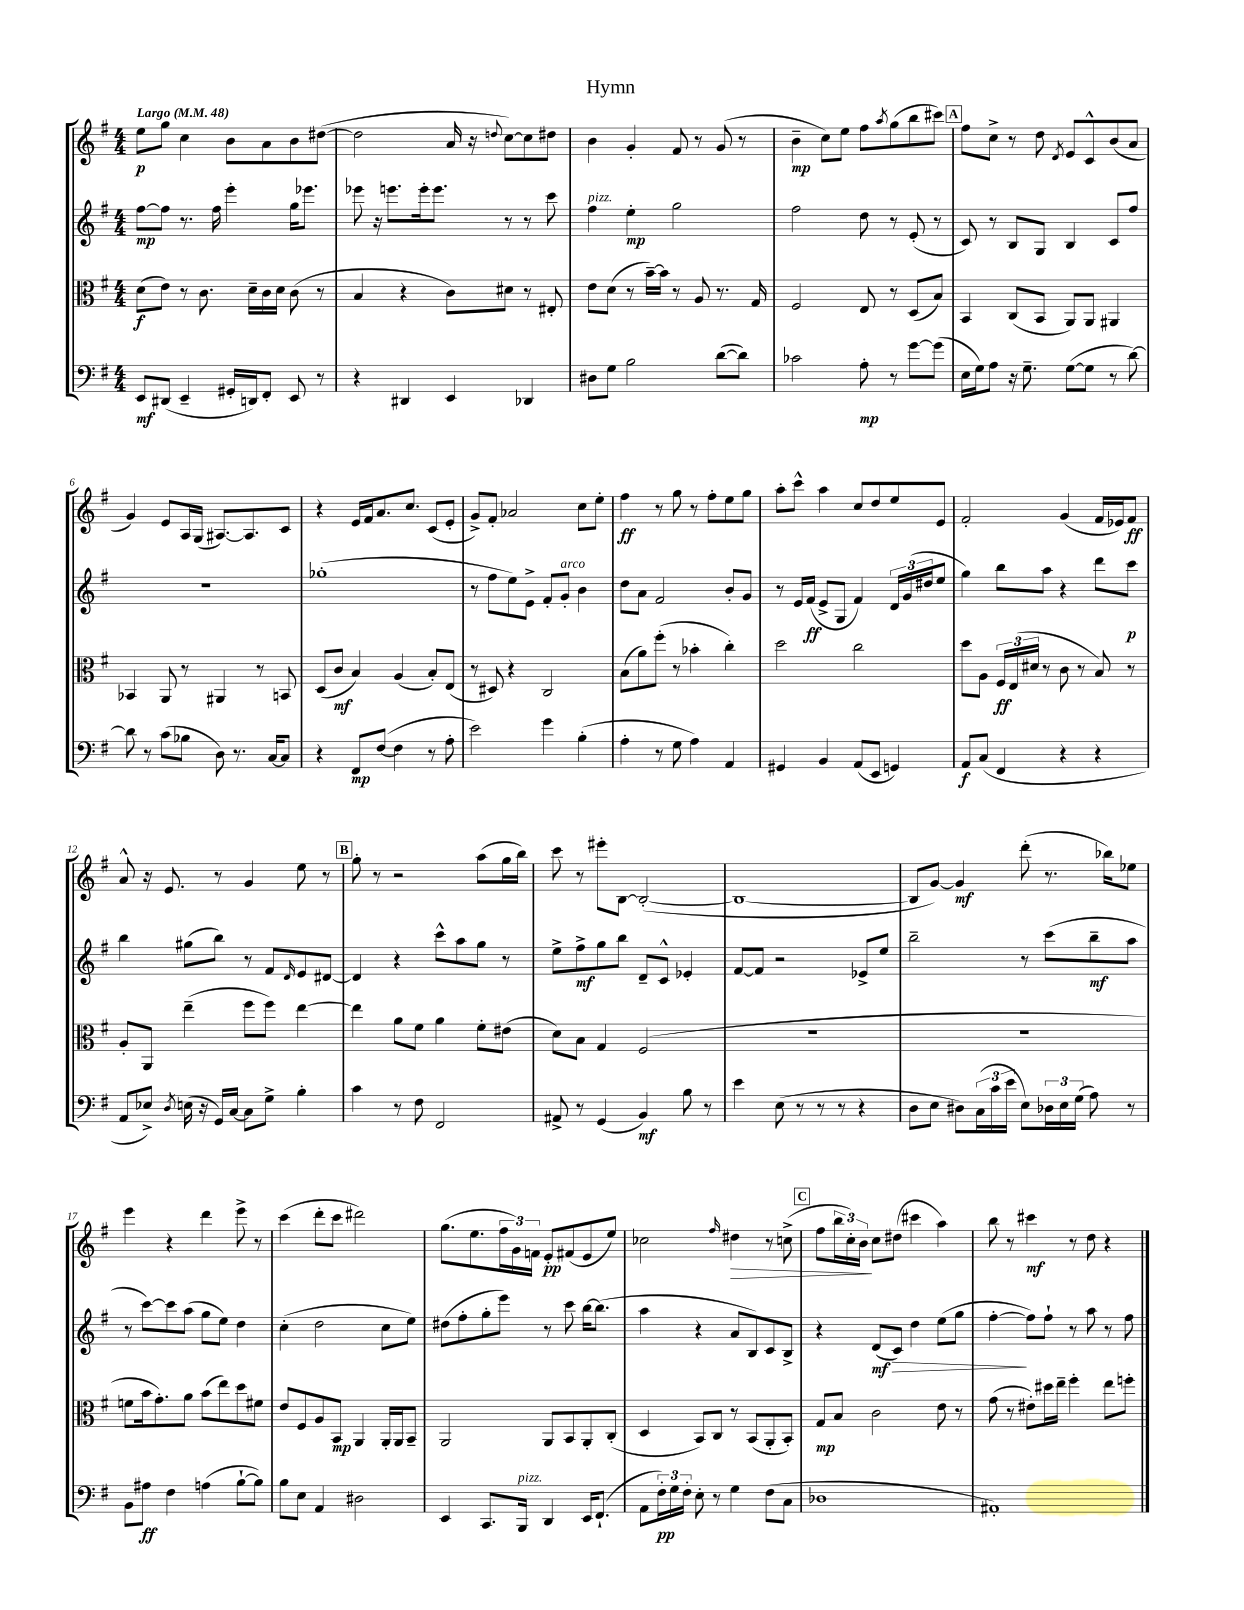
\header { title = "Hymn" }
<<
\new StaffGroup <<
\new Staff = "s0" {
    \clef treble \key g \major \numericTimeSignature \time 4/4 \tempo "Largo" 4 = 48
    e''8\p g''8 c''4 b'8 a'8 b'8 dis''8~( |
    dis''2 a'16 r16 \appoggiatura { d''8 } c''8~) c''8 dis''8 |
    b'4 g'4-. fis'8 r8 g'8( r8 |
    b'4--\mp c''8) e''8 fis''8 \acciaccatura { a''8 } g''8( b''8 cis'''8) |
    \mark \markup { \box "A" } fis''8 c''8-> r8 d''8 \acciaccatura { d'8 } e'8 c'8-^ b'8( a'8 |
    g'4) e'8 a16 g16( ais8.~) ais8. c'8 |
    r4 e'16 fis'16 a'8. c''8. c'8( e'8-. |
    g'8->) fis'8-. aes'2 c''8 e''8-. |
    fis''4\ff r8 g''8 r8 fis''8-. e''8 g''8 |
    a''8-. c'''8-^ a''4 c''8 d''8 e''8 e'8 |
    fis'2-. g'4( fis'16 ees'16) fis'8\ff |
    a'8-^ r16 e'8. r8 g'4 e''8 r8 |
    \mark \markup { \box "B" } g''8-. r8 r2 a''8( g''16 b''16) |
    c'''8 r8 eis'''8-. b8~ b2~-.( |
    b1~ |
    b8 g'8~) g'4\mf d'''8-.( r8. bes''16) ees''8 |
    e'''4 r4 d'''4 e'''8-> r8 |
    c'''4( d'''8-. c'''8 dis'''2) |
    g''8.( e''8. \tuplet 3/2 { fis''16 g'16) f'16 } e'8-.\pp fis'8( e'8 e''8) |
    ces''2 \grace { fis''16 } dis''4\> r8 c''8->( |
    \mark \markup { \box "C" } fis''8 \tuplet 3/2 { b''16 c''16-.) b'16\! } c''8 dis''8( cis'''4 a''4) |
    b''8 r8 cis'''4\mf r8 d''8 r4 \bar "|." |
}
\new Staff = "s1" {
    \clef treble \key g \major \numericTimeSignature \time 4/4
    fis''8~\mp fis''8 r8. fis''16 e'''4-. g''16 ees'''8. |
    ees'''8 r16 e'''8. e'''16-. e'''8. r8 r8 c'''8 |
    fis''4^\markup { \italic "pizz." } e''4-.\mp g''2 |
    fis''2 d''8 r8 e'8-.( r8 |
    \mark \markup { \box "A" } c'8) r8 b8 g8 b4 c'8 fis''8 |
    R1 |
    ges''1-.( |
    r8 fis''8 e''8) e'8-> fis'8-. g'8-.^\markup { \italic "arco" } b'4 |
    d''8 a'8 fis'2 b'8-. g'8 |
    r8 e'16 fis'16\ff( e'8-> g8 fis'4) \tuplet 3/2 { d'16 g'16( dis''16 } e''8 |
    g''4) b''8 a''8 r4 d'''8 c'''8\p |
    b''4 gis''8( b''8) r8 fis'8 \grace { d'16 } e'8 dis'8~ |
    \mark \markup { \box "B" } dis'4 r4 c'''8-^ a''8 g''8 r8 |
    e''8-> fis''8->\mf g''8 b''8 d'8-- c'8-^ ees'4-. |
    fis'8~ fis'8 r2 ees'8-> e''8 |
    b''2-- r8 c'''8( b''8--\mf a''8 |
    r8 c'''8~) c'''8 a''8( g''8 e''8) d''4 |
    c''4-.( d''2 c''8 e''8) |
    dis''8( fis''8-. g''8-. e'''8) r8 c'''8 b''16~ b''8.( |
    a''4 r4 a'8 b8) c'8 b8-> |
    \mark \markup { \box "C" } r4 d'8\mf\>( c'8) d''4 e''8( g''8 |
    fis''4~-.\! fis''8) fis''8-! r8 a''8 r8 fis''8 \bar "|." |
}
\new Staff = "s2" {
    \clef alto \key g \major \numericTimeSignature \time 4/4
    d'8\f( e'8) r8 c'8. d'16-- c'16 d'16 c'8( r8 |
    b4 r4 c'8) dis'8 r8 eis8-. |
    e'8 d'8( r8 b'16~--) b'16 r8 a8 r8. g16 |
    fis2 e8 r8 d8( b8) |
    \mark \markup { \box "A" } b,4 c8( b,8 a,8) a,8 ais,4 |
    bes,4 a,8 r8 ais,4 r8 b,8 |
    d8( c'8\mf b4) a4( b8-.) e8( |
    r8 dis8) r4 c2 |
    b8( a'8) fis''8-.( r8 bes'4-. c''4-.) |
    d''2 c''2 |
    d''8 a8 \tuplet 3/2 { fis16\ff e16( dis'16 } r8 c'8 r8 b8) r8 |
    a8-. a,8 e''4--( fis''8 fis''8) e''4~ |
    \mark \markup { \box "B" } e''4 a'8 fis'8 a'4 fis'8-. eis'8( |
    d'8) b8 g4 fis2( |
    R1 |
    R1 |
    f'8 b'16 g'8.-.) a'8 b'8( e''8) d''8 fis'8 |
    e'8 fis8 a8 b,8\mp a,4 a,16-. a,16 b,8-- |
    a,2 a,8 b,8 a,8-. c8-.( |
    d4 b,8) c8 r8 b,8( a,8-. b,8-.) |
    \mark \markup { \box "C" } g8\mp b8 c'2 e'8 r8 |
    g'8( r8 eis'8-.) dis''16 e''16-- fis''4-. e''8 f''8-. \bar "|." |
}
\new Staff = "s3" {
    \clef bass \key g \major \numericTimeSignature \time 4/4
    e,8\mf dis,8( e,4-- gis,16-. d,16) fis,8-. e,8 r8 |
    r4 dis,4 e,4 des,4 |
    dis8 g8 b2 d'8~( d'8) |
    ces'2 a8-.\mp r8 g'8~ g'8( |
    \mark \markup { \box "A" } e16 g16) a8 r16 g8.-- g8~( g8 r8 d'8~) |
    d'8 r8 c'8( bes8 d8) r8. c16~ c8 |
    r4 fis,8\mp fis8~( fis4 r8 a8-. |
    e'2) g'4 b4-.( |
    a4-. r8 g8 a4) a,4 |
    gis,4 b,4 a,8( e,8 g,4) |
    a,8\f c8( fis,4 r4 r4 |
    a,8 ees8->) \acciaccatura { d8 } e16( r16 g,16) c16~ c8 g8-> b4-. |
    \mark \markup { \box "B" } c'4 r8 fis8 fis,2 |
    ais,8-> r8 g,4( b,4\mf) b8 r8 |
    e'4 e8( r8 r8 r8 r4 |
    d8 e8 dis8) \tuplet 3/2 { c16( c'16 e'16 } e8) \tuplet 3/2 { des16 e16 g16( } a8) r8 |
    b,8 ais8\ff fis4 a4( b8~-! b8) |
    b8 e8 a,4 dis2 |
    e,4 c,8. b,,16^\markup { \italic "pizz." } d,4 e,16 fis,8.-!( |
    a,8 \tuplet 3/2 { fis16-.\pp) g16 fis16-. } e8-. r8 g4 fis8( c8 |
    \mark \markup { \box "C" } des1 |
    ais,1-.) \bar "|." |
}
>>
>>
